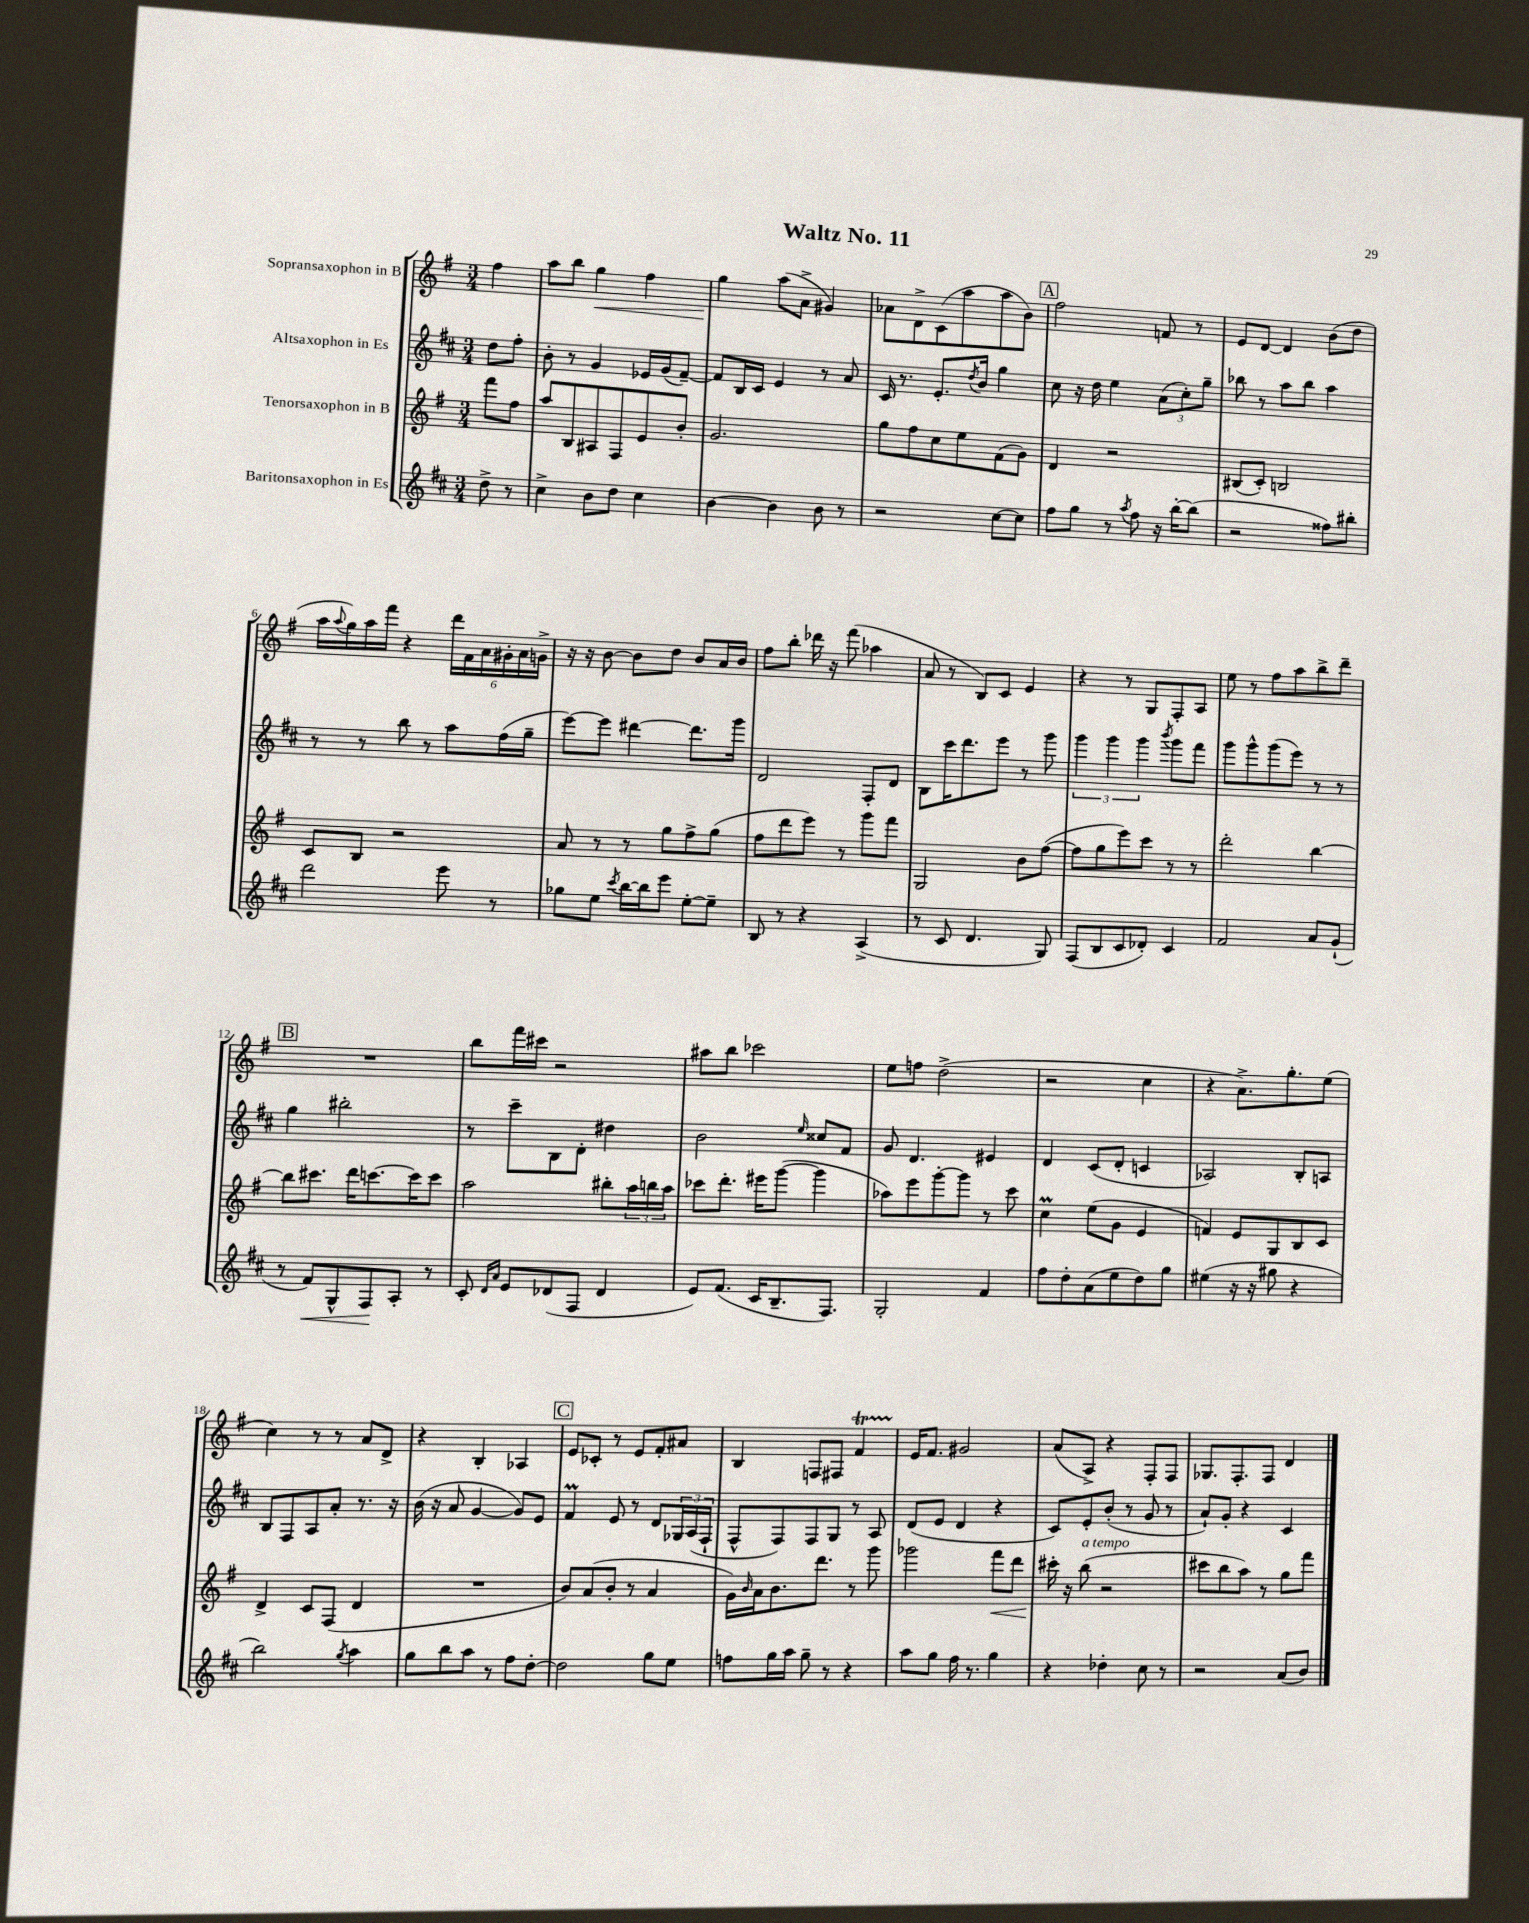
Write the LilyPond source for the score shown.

\header { title = "Waltz No. 11" }
<<
\new StaffGroup <<
\new Staff = "s0" \with { instrumentName = "Sopransaxophon in B" } {
    \clef treble \key g \major \numericTimeSignature \time 3/4 \partial 4
    fis''4 |
    a''8 b''8 g''4\< fis''4 |
    g''4\! a''8( a'8-> gis'4) |
    aes'8 d'8-> c'8( a''8 a''8 b'8) |
    \mark \markup { \box "A" } fis''2 f'8 r8 |
    e'8 d'8~ d'4 b'8( d''8 |
    a''16 \appoggiatura { a''8 } g''16) a''16 fis'''16 r4 \tuplet 6/4 { d'''16 fis'16 a'16 gis'16-. a'16 g'16-> } |
    r16 r16 b'8~ b'8 d''8 b'8 a'16 b'16 |
    fis''8 b''8-. des'''16 r16 fis'''8( aes''4 |
    a'8 r8 b8) c'8 e'4 |
    r4 r8 g8 fis8-. a8 |
    e''8 r8 fis''8 a''8 b''8-> d'''8-- |
    \mark \markup { \box "B" } R2. |
    b''8 fis'''16 cis'''16 r2 |
    ais''8 b''8 ces'''2 |
    e''8 f''8 d''2->( |
    r2 c''4 |
    r4 a'8.->) g''8.-. e''8( |
    c''4) r8 r8 a'8 d'8-> |
    r4 b4-. aes4 |
    \mark \markup { \box "C" } e'8 ces'8-. r8 e'8 fis'8-. ais'8 |
    b4 f8 fis8 fis'4\startTrillSpan |
    e'16\stopTrillSpan fis'8. gis'2 |
    a'8( a8->) r4 fis8-. fis8 |
    ges8. fis8.-. fis8 d'4 \bar "|." |
}
\new Staff = "s1" \with { instrumentName = "Altsaxophon in Es" } {
    \clef treble \key d \major \numericTimeSignature \time 3/4 \partial 4
    d''8 fis''8-. |
    b'8-. r8 g'4 ees'16 g'16( fis'8~--) |
    fis'8 b16 cis'16 e'4 r8 a'8 |
    cis'16 r8. e'8.-. \acciaccatura { d''8 } b'16 g''4 |
    \mark \markup { \box "A" } cis''8 r16 d''16 e''4 \tuplet 3/2 { a'8( cis''8-.) g''8-- } |
    bes''8 r8 a''8 bes''8 a''4 |
    r8 r8 b''8 r8 a''8 fis''16( g''16-- |
    e'''8~) e'''8 dis'''4~ dis'''8. g'''16 |
    d'2 fis8-. d'8 |
    b8 cis'''16 d'''8. e'''8 r8 g'''8 |
    \tuplet 3/2 { g'''4 g'''4 g'''4 } \acciaccatura { b'''8 } g'''8 fis'''8 |
    g'''8 g'''8-^ g'''8( e'''8) r8 r8 |
    \mark \markup { \box "B" } g''4 bis''2-. |
    r8 cis'''8-- b8 d'8-. dis''4 |
    b'2 \grace { e''16 } cisis''8 fis'8 |
    g'8 d'4. eis'4 |
    d'4 cis'8( d'8-. c'4 |
    aes2) b8-. a8 |
    b8 fis8 a8 a'8-. r8. r16 |
    b'16( r16 a'8 g'4~ g'8) e'8 |
    \mark \markup { \box "C" } fis'4\prall e'8 r8 d'8 \tuplet 3/2 { ges16 a16( fis16-! } |
    fis8-^ fis8) fis8 g8 r8 a8 |
    d'8( e'8 d'4 r4 |
    cis'8) e'8-. b'8-.( r8 g'8 r8 |
    a'8-!) g'8-. r4 cis'4 \bar "|." |
}
\new Staff = "s2" \with { instrumentName = "Tenorsaxophon in B" } {
    \clef treble \key g \major \numericTimeSignature \time 3/4 \partial 4
    fis'''8 fis''8 |
    a''8 b8 ais8 fis8 e'8 b'8-. |
    g'2. |
    g''8 fis''8 c''8 e''8 fis'8( g'8) |
    \mark \markup { \box "A" } d'4 r2 |
    bis8( c'8-.) b2 |
    c'8 b8 r2 |
    a'8 r8 r8 g''8 fis''8-> g''8( |
    fis''8 d'''8 e'''8) r8 g'''8 fis'''8 |
    g2 b'8 fis''8~( |
    fis''8 g''8 e'''8) c'''8 r8 r8 |
    d'''2-. b''4~ |
    \mark \markup { \box "B" } b''8 cis'''8. d'''16 c'''8.~ c'''16 c'''8 |
    a''2 bis''8-. \tuplet 3/2 { a''16 b''16 a''16 } |
    ces'''8 d'''8.-. eis'''16 g'''8~( g'''4 |
    aes''8) e'''8 g'''8~-. g'''8 r8 c'''8 |
    c''4\prall e''8( g'8 e'4 |
    f'4) e'8 g8 b8 c'8 |
    d'4-> c'8 fis8( d'4 |
    R2. |
    \mark \markup { \box "C" } b'8) a'8( b'8-. r8 a'4 |
    g'16) \grace { b'16 } a'16 b'8. d'''8. r8 g'''8 |
    ges'''2 fis'''8\< d'''8 |
    cis'''16-.\! r16 b''8^\markup { \italic "a tempo" }( r2 |
    cis'''8 b''8 a''8) r8 g''8 fis'''8 \bar "|." |
}
\new Staff = "s3" \with { instrumentName = "Baritonsaxophon in Es" } {
    \clef treble \key d \major \numericTimeSignature \time 3/4 \partial 4
    d''8-> r8 |
    cis''4-> b'8 d''8 cis''4 |
    b'4~ b'4 b'8 r8 |
    r2 cis''8~ cis''8 |
    \mark \markup { \box "A" } fis''8 g''8 r8 \acciaccatura { a''8 } fis''8 r16 b''16~-. b''8( |
    r2 fisis''8) bis''8-. |
    d'''2 e'''8 r8 |
    ges''8 e''8 \acciaccatura { cis'''8 } b''16~ b''16 e'''8 e''8~-. e''8-- |
    b8 r8 r4 a4->( |
    r8 cis'8 d'4. g8) |
    fis8( b8 cis'8 des'8-.) cis'4 |
    fis'2 a'8 g'8-!( |
    \mark \markup { \box "B" } r8 fis'8\<) g8-^ fis8\! a8-. r8 |
    cis'8-. \grace { d'16 a'16 } e'8 des'8( fis8 des'4 |
    e'8) fis'8.( cis'16 b8.-- fis8.) |
    g2-. fis'4 |
    fis''8 d''8-. a'8( e''8 d''8) g''8 |
    eis''4( r16 r16 gis''8 r4 |
    b''2) \acciaccatura { g''8 } a''4 |
    g''8 b''8 a''8 r8 fis''8 d''8~-. |
    \mark \markup { \box "C" } d''2 g''8 e''8 |
    f''8 g''16 a''16 g''8-- r8 r4 |
    a''8 g''8 fis''16 r8. g''4 |
    r4 des''4-. cis''8 r8 |
    r2 a'8( b'8) \bar "|." |
}
>>
>>
